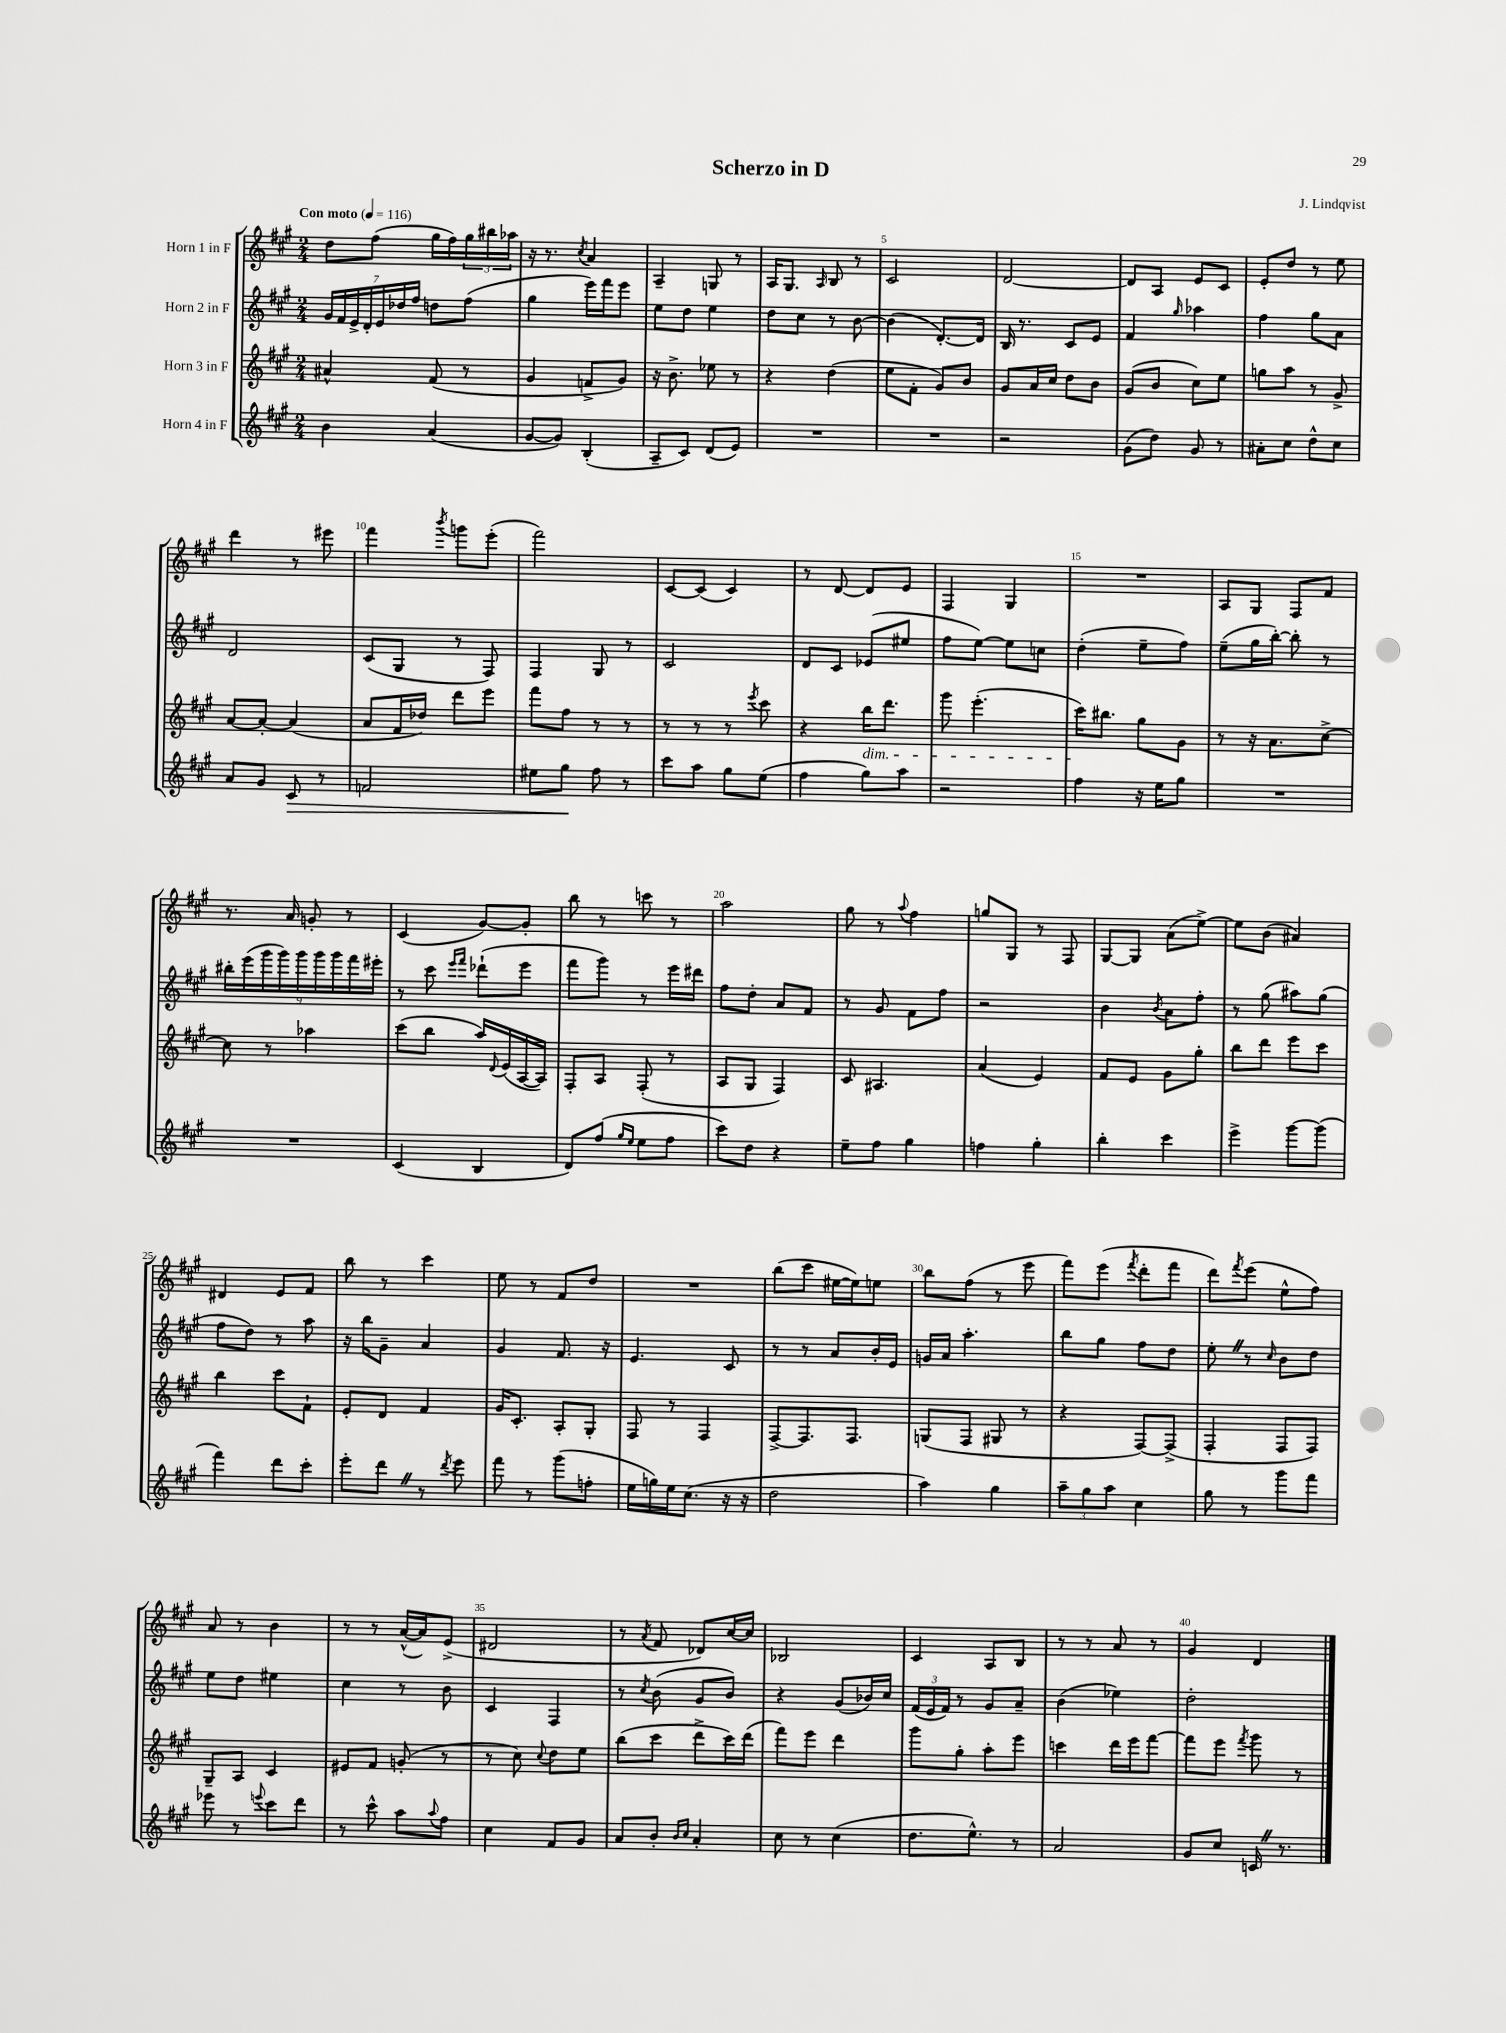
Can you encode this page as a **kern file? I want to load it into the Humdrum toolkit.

**kern	**kern	**kern	**kern
*staff4	*staff3	*staff2	*staff1
*clefG2	*clefG2	*clefG2	*clefG2
*k[f#c#g#]	*k[f#c#g#]	*k[f#c#g#]	*k[f#c#g#]
*M2/4	*M2/4	*M2/4	*M2/4
*MM116	*MM116	*MM116	*MM116
4b	4a#^^	28g#	8dd
.	.	28f#	.
.	.	28e^	.
.	.	28d'	.
.	.	.	(8ff#
.	.	28e	.
.	.	28dd-	.
.	.	28ff#	.
(4a	(8f#	8dd	16gg#
.	.	.	16ff#)
.	8r	(8ff#	24gg#
.	.	.	24bb#
.	.	.	24aa-
=	=	=	=
[8g#	4g#	4gg#	16r
.	.	.	8.r
8g#])	.	.	.
.	.	.	8qcc#
(4B'	8f^	16eee)	4a
.	.	16fff#	.
.	8g#)	8eee	.
=	=	=	=
8A~	16r	8ee	4A~
.	8.b^	.	.
8c#)	.	8dd	.
(8d	8ee-	4ee	8G
8e)	8r	.	8r
=	=	=	=
2r	4r	8dd	16A
.	.	.	8.G#
.	.	8cc#	.
.	.	.	16qqA
.	(4dd	8r	8B
.	.	[8b	8r
=	=	=	=
2r	8ee	(4b]	2c#
.	8f#'	.	.
.	8g#)	[8.d')	.
.	8b	.	.
.	.	16d]	.
=	=	=	=
2r	8g#	16B	[2d
.	.	8.r	.
.	16a	.	.
.	16cc#	.	.
.	8dd	8c#	.
.	8b	8e	.
=	=	=	=
(8g#	(8g#	4f#	8d]
8dd)	8b	.	8A
.	.	16qqgg#	.
8g#	8cc#)	4aa-	8e
8r	8ee	.	8c#
=	=	=	=
8a#'	8gg	4ff#	8e'
8cc#	8aa	.	8dd
8dd^^	8r	8gg#	8r
8cc#	8g#^	8a	8ee
=	=	=	=
8a	[8a	2d	4ddd
8g#	8a'_	.	.
8c#	(4a]	.	8r
8r	.	.	8eee#
=	=	=	=
2f	8a	(8c#	4fff#
.	16f#	8G#	.
.	16dd-)	.	.
.	.	.	8qbbb
.	8ddd	8r	8ggg
.	8eee	8F#)	(8eee'
=	=	=	=
8ee#	8fff#	4F#	2fff#)
8gg#	8ff#	.	.
8ff#	8r	8G#	.
8r	8r	8r	.
=	=	=	=
8ccc#	8r	2c#	[8c#
8aa	8r	.	(8c#]
8gg#	8r	.	4c#)
.	8qeee	.	.
(8ee	8ccc#	.	.
=	=	=	=
4ff#	4r	8d	8r
.	.	8c#	[8d
8gg#)	16bb	(8e-	8d]
.	8.ddd	.	.
8aa	.	8ee#	8e
=	=	=	=
2r	8ggg#	8ff#	4F#
.	(4.eee'	[8ee)	.
.	.	8ee]	4G#
.	.	8cc	.
=	=	=	=
4ff#	16ccc#)	(4dd'	2r
.	8.bb#	.	.
16r	8gg#	8ee~	.
16ee	.	.	.
8gg#	8g#	8ff#)	.
=	=	=	=
2r	8r	(8ee~	8A
.	16r	16gg#	8G#
.	8.a	[16bb')	.
.	.	8bb']	8F#
.	[8cc#^	8r	8f#
=	=	=	=
2r	8cc#]	18bb#'	8.r
.	.	(18eee	.
.	.	18ggg#	.
.	8r	.	.
.	.	18ggg#)	.
.	.	.	16a
.	.	18ggg#	.
.	4aa-	.	8g'
.	.	18ggg#	.
.	.	18ggg#	.
.	.	.	8r
.	.	18fff#	.
.	.	18eee#'	.
=	=	=	=
(4c#	(8ccc#	8r	(4c#
.	8bb	8ccc#	.
.	.	16qqeee	.
.	.	16qqfff#	.
4B	16aa)	(8ddd-`	[8g#)
.	8qqd	.	.
.	(16e	.	.
.	[16A	8eee	8g#']
.	16A])	.	.
=	=	=	=
8d)	8F#'	8fff#	8bb
(8ff#	8A	8ggg#)	8r
16qqgg#	.	.	.
16qqee	.	.	.
8ee	(8F#'	8r	8ccc
8ff#	8r	16eee	8r
.	.	16ddd#	.
=	=	=	=
8ccc#)	8A	8ff#	2aa
8dd	8G#	8dd'	.
4r	4F#)	8a	.
.	.	8f#	.
=	=	=	=
8ee~	8c#	8r	8gg#
8ff#	4.A#	8g#	8r
.	.	.	8qqaa
4gg#	.	8f#	4ff#
.	.	8ff#	.
=	=	=	=
4ff	(4a	2r	8gg
.	.	.	8G#
4gg#'	4e)	.	8r
.	.	.	8F#
=	=	=	=
4bb'	8f#	4b	[8G#
.	8e	.	8G#]
.	.	8qb	.
4ccc#	8g#	8a	(8a
.	8gg#'	8ff#'	[8ee^)
=	=	=	=
4eee^	8bb	8r	8ee]
.	8ddd	(8gg#	(8b
[8ggg#	8eee	8aa#)	4a#)
(8ggg#]	8ccc#	(8gg#	.
=	=	=	=
4fff#)	4bb	8ff#	4d#
.	.	8dd)	.
8ddd	8ccc#	8r	8e
8ccc#'	8f#`	8aa	8f#
=	=	=	=
8eee'	8e'	16r	8bb
.	.	16bb	.
8ddd	8d	8g#~	8r
8r	4f#	4a	4ccc#
8qddd	.	.	.
8eee	.	.	.
=	=	=	=
8fff#	16g#	4g#	8ee
.	8.c#'	.	.
8r	.	.	8r
(8ggg#	8A'	8.f#	8f#
8ff'	8G#'	.	8dd
.	.	16r	.
=	=	=	=
16ee	8F#	4.e	2r
16gg)	.	.	.
16ee	8r	.	.
(8.cc#	.	.	.
.	4F#	.	.
16r	.	8c#	.
16r	.	.	.
=	=	=	=
2dd	[8F#^	8r	(8bb
.	8.F#]	8r	8ccc#
.	.	8a	[16ee#
.	8.F#	.	16ee#])
.	.	16b'	8ee
.	.	16e	.
=	=	=	=
4aa)	(8G	16g	8bb
.	.	16a	.
.	8F#	4.aa'	(8ff#
4gg#	8G#	.	8r
.	8r	.	8eee
=	=	=	=
12aa~	4r	8bb	8fff#)
12gg#	.	.	.
.	.	8gg#	(8eee
12aa	.	.	.
.	.	.	8qfff#
4cc#	[8F#)	8ff#	8ddd'
.	(8F#^]	8dd	8fff#
=	=	=	=
8gg#	4F#'	8ee'	8ddd)
.	.	.	8qfff#
8r	.	8r	(8eee
.	.	16qqcc#	.
8ggg#	8F#	8b	8ee^^
8fff#	8F#)	8dd	8ff#)
=	=	=	=
8eee-	8G#~	8ee	8a
8r	8A	8dd	8r
8qqeee	.	.	.
8ccc#	4c#	4ee#	4b
8ddd	.	.	.
=	=	=	=
8r	8e#	4cc#	8r
8ccc#^^	8f#	.	8r
8aa	(8g'	8r	([16a^^
.	.	.	16a])
8qqaa	.	.	.
8ff#	8r	8b	(8e^
=	=	=	=
4cc#	8r	4c#	2d#
.	8cc#)	.	.
.	8qqcc#	.	.
8f#	8dd	4F#	.
8g#	8ee	.	.
=	=	=	=
8a	(8bb	8r	8r
.	.	8qcc#	8qa
8b'	8ccc#	(8b	8f#
16qqb	.	.	.
16qqcc#	.	.	.
4a'	8ddd^	8g#	8d-)
.	16ccc#)	8b)	[16cc#
.	(16ddd	.	16cc#]
=	=	=	=
8cc#	8fff#)	4r	2B-
8r	8eee	.	.
(4cc#	4ddd	(8g#	.
.	.	16b-)	.
.	.	16cc#	.
=	=	=	=
8.dd	8ggg#	(24f#	4c#
.	.	24e	.
.	.	24f#)	.
.	8gg#'	8r	.
8.ee^^)	.	.	.
.	8aa'	8g#	8A
8r	8eee	8a~	8B
=	=	=	=
2a	4ccc	(4b	8r
.	.	.	8r
.	16ddd	4ee-)	8a
.	16eee	.	.
.	[8fff#	.	8r
=	=	=	=
8g#	8fff#]	2dd'	4g#
8cc#	8eee	.	.
.	8qfff#	.	.
16c	8ggg#	.	4d
8.r	.	.	.
.	8r	.	.
==	==	==	==
*-	*-	*-	*-
